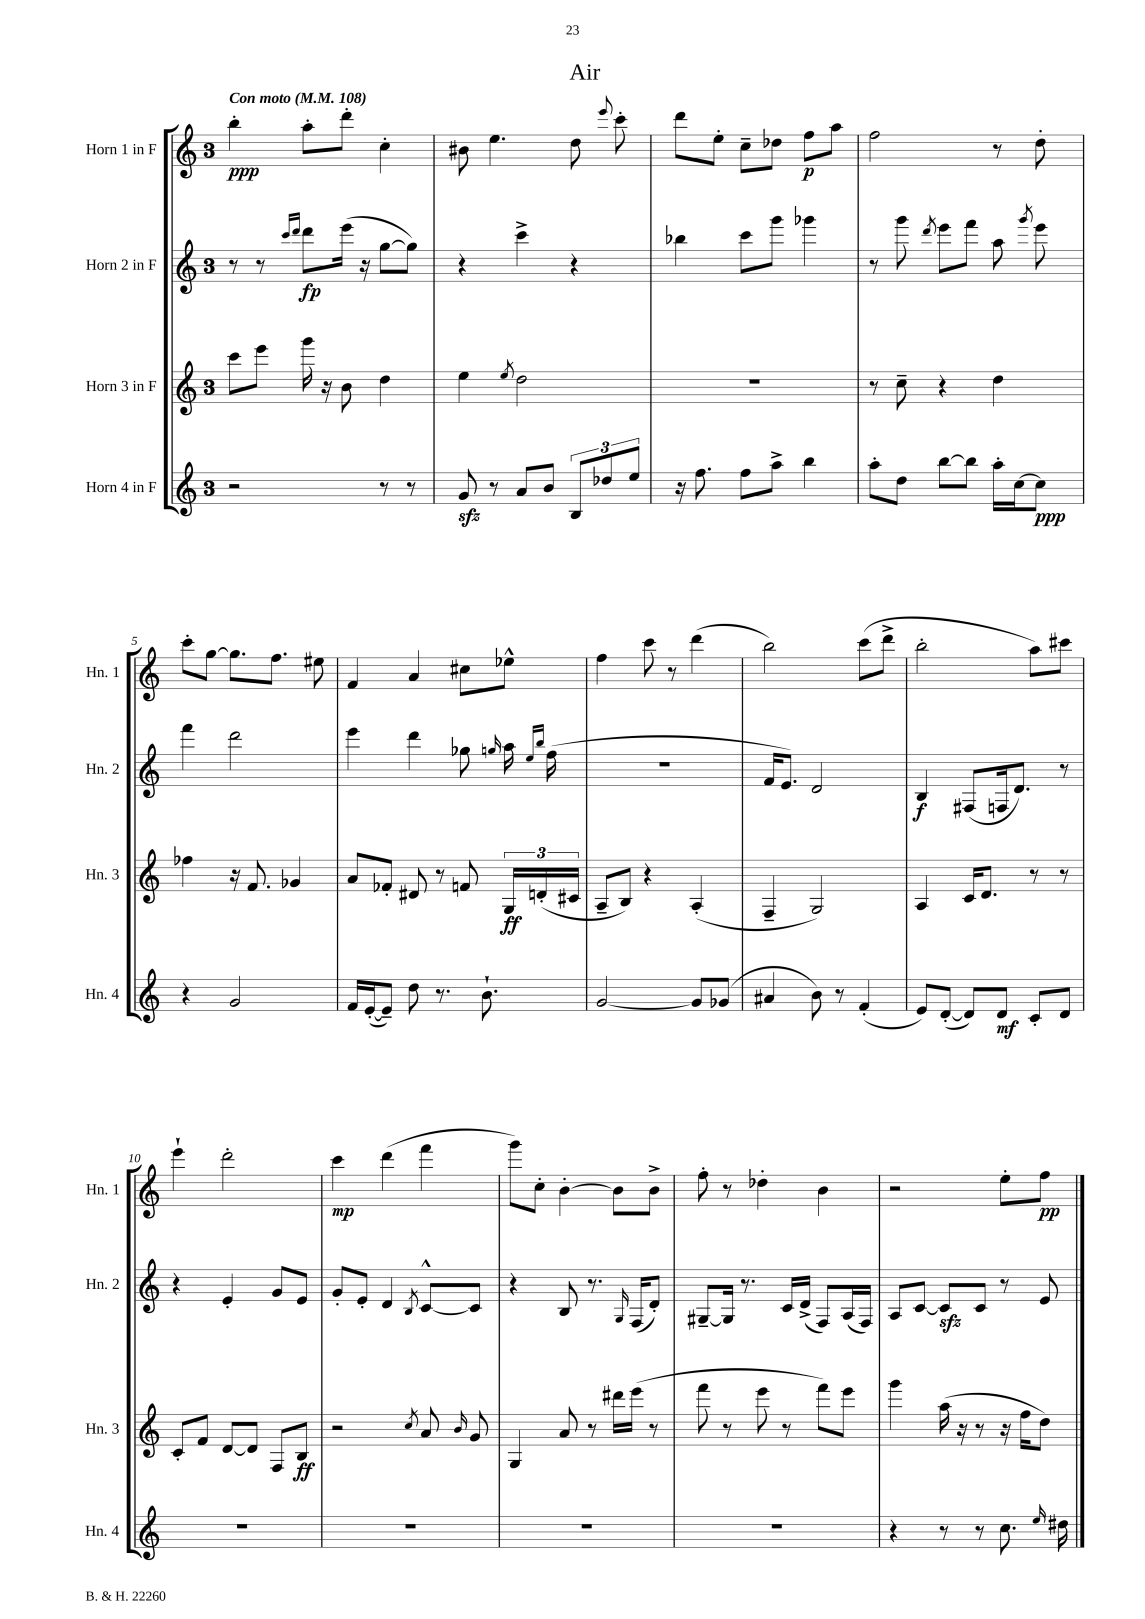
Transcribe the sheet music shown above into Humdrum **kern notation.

**kern	**dynam	**kern	**dynam	**kern	**dynam	**kern	**dynam
*part4	*part4	*part3	*part3	*part2	*part2	*part1	*part1
*staff4	*staff4	*staff3	*staff3	*staff2	*staff2	*staff1	*staff1
*I"Horn 4 in F	*	*I"Horn 3 in F	*	*I"Horn 2 in F	*	*I"Horn 1 in F	*
*I'Hn. 4	*	*I'Hn. 3	*	*I'Hn. 2	*	*I'Hn. 1	*
*clefG2	*	*clefG2	*	*clefG2	*	*clefG2	*
*k[]	*	*k[]	*	*k[]	*	*k[]	*
*M3/4	*	*M3/4	*	*M3/4	*	*M3/4	*
*MM108	*	*MM108	*	*MM108	*	*MM108	*
=1	=1	=1	=1	=1	=1	=1	=1
!	!	!	!	!	!	!LO:TX:a:B:t=Con moto	!
2r	.	8ccc\L	.	8r	.	4bb'\	ppp
.	.	8eee\J	.	8r	.	.	.
.	.	.	.	16qqccc/LL	.	.	.
.	.	.	.	16qqddd/JJ	.	.	.
.	.	16ggg\	.	8ddd\L	fp	8aa'\L	.
.	.	16r	.	.	.	.	.
.	.	8b\	.	(16eee\Jk	.	8ddd'\J	.
.	.	.	.	16r	.	.	.
8r	.	4dd\	.	[8gg\L	.	4cc'\	.
8r	.	.	.	8gg\J])	.	.	.
=2	=2	=2	=2	=2	=2	=2	=2
8gzz/	.	4ee\	.	4r	.	8b#X\	.
8r	.	.	.	.	.	4.ee\	.
.	.	8qee/	.	.	.	.	.
8a/L	.	2dd\	.	4ccc^\	.	.	.
8b/J	.	.	.	.	.	.	.
12B/L	.	.	.	4r	.	8dd\	.
12dd-X/	.	.	.	.	.	.	.
.	.	.	.	.	.	8qqeee/	.
.	.	.	.	.	.	8ccc'\	.
12ee/J	.	.	.	.	.	.	.
=3	=3	=3	=3	=3	=3	=3	=3
16r	.	2.r	.	4bb-X\	.	8ddd\L	.
8.ff\	.	.	.	.	.	.	.
.	.	.	.	.	.	8ee'\J	.
8ff\L	.	.	.	8ccc\L	.	8cc~\L	.
8aa^\J	.	.	.	8ggg\J	.	8dd-X\J	.
4bb\	.	.	.	4ggg-X\	.	8ff\L	p
.	.	.	.	.	.	8aa\J	.
=4	=4	=4	=4	=4	=4	=4	=4
8aa'\L	.	8r	.	8r	.	2ff\	.
8dd\J	.	8cc~\	.	8ggg\	.	.	.
.	.	.	.	8qddd/	.	.	.
[8bb\L	.	4r	.	8eee\L	.	.	.
8bb\J]	.	.	.	8fff\J	.	.	.
16aa'\LL	.	4dd\	.	8aa\	.	8r	.
[16cc\J	.	.	.	.	.	.	.
.	.	.	.	8qggg/	.	.	.
8cc\J]	ppp	.	.	8eee\	.	8dd'\	.
!!LO:LB:g=z
=5	=5	=5	=5	=5	=5	=5	=5
4r	.	4ff-X\	.	4fff\	.	8ccc'\L	.
.	.	.	.	.	.	[8gg\J	.
2g/	.	16r	.	2ddd\	.	8.gg\L]	.
.	.	8.f/	.	.	.	.	.
.	.	.	.	.	.	8.ff\J	.
.	.	4g-X/	.	.	.	.	.
.	.	.	.	.	.	8ee#X\	.
=6	=6	=6	=6	=6	=6	=6	=6
16f/LL	.	8a/L	.	4eee\	.	4f/	.
([16e'/J	.	.	.	.	.	.	.
8e~/J])	.	8f-X'/J	.	.	.	.	.
8dd\	.	8d#X/	.	4ddd\	.	4a/	.
8.r	.	8r	.	.	.	.	.
.	.	8fn/	.	8gg-X\	.	8cc#X\L	.
8.b`\	.	.	.	.	.	.	.
.	.	.	.	16qqggn/	.	.	.
.	.	24G/LL	ff	16aa\	.	8ee-X^^\J	.
.	.	(24dn'/	.	.	.	.	.
.	.	.	.	16qqee/LL	.	.	.
.	.	.	.	16qqbb/JJ	.	.	.
.	.	.	.	(16ff\	.	.	.
.	.	24c#X/JJ	.	.	.	.	.
=7	=7	=7	=7	=7	=7	=7	=7
[2g/	.	8A~/L	.	2.r	.	4ff\	.
.	.	8B/J)	.	.	.	.	.
.	.	4r	.	.	.	8ccc\	.
.	.	.	.	.	.	8r	.
8g/L]	.	(4A'/	.	.	.	(4ddd\	.
(8g-X/J	.	.	.	.	.	.	.
=8	=8	=8	=8	=8	=8	=8	=8
4a#X/	.	4F~/	.	16f/KL	.	2bb\)	.
.	.	.	.	8.e/J)	.	.	.
8b\)	.	2G/)	.	2d/	.	.	.
8r	.	.	.	.	.	.	.
(4f'/	.	.	.	.	.	(8ccc\L	.
.	.	.	.	.	.	8ddd^\J	.
=9	=9	=9	=9	=9	=9	=9	=9
8e/L)	.	4A/	.	4B/	f	2bb'\	.
([8d'/J	.	.	.	.	.	.	.
8d/L])	.	16c/KL	.	(8F#X/L	.	.	.
.	.	8.d/J	.	.	.	.	.
8d/J	mf	.	.	16Fn/k	.	.	.
.	.	.	.	8.d/J)	.	.	.
8c'/L	.	8r	.	.	.	8aa\L)	.
8d/J	.	8r	.	8r	.	8ccc#X\J	.
!!LO:LB:g=z
=10	=10	=10	=10	=10	=10	=10	=10
2.r	.	8c'/L	.	4r	.	4eee`\	.
.	.	8f/J	.	.	.	.	.
.	.	[8d/L	.	4e'/	.	2ddd'\	.
.	.	8d/J]	.	.	.	.	.
.	.	8F/L	.	8g/L	.	.	.
.	.	8B/J	ff	8e/J	.	.	.
=11	=11	=11	=11	=11	=11	=11	=11
2.r	.	2r	.	8g'/L	.	4ccc\	mp
.	.	.	.	8e'/J	.	.	.
.	.	.	.	4d/	.	(4ddd\	.
.	.	8qcc/	.	8qB/	.	.	.
.	.	8a/	.	[8c^^/L	.	4fff\	.
.	.	16qqb/	.	.	.	.	.
.	.	8g/	.	8c/J]	.	.	.
=12	=12	=12	=12	=12	=12	=12	=12
2.r	.	4G/	.	4r	.	8ggg\L)	.
.	.	.	.	.	.	8cc'\J	.
.	.	8a/	.	8B/	.	[4b'\	.
.	.	8r	.	8.r	.	.	.
.	.	16ddd#X\LL	.	.	.	8b\L]	.
.	.	.	.	16qqG/	.	.	.
.	.	(16eee\JJ	.	(16F/KL	.	.	.
.	.	8r	.	8d'/J)	.	8b^\J	.
=13	=13	=13	=13	=13	=13	=13	=13
2.r	.	8fff\	.	[8G#X~/L	.	8ff'\	.
.	.	8r	.	16G#/Jk]	.	8r	.
.	.	.	.	8.r	.	.	.
.	.	8eee\	.	.	.	4dd-X'\	.
.	.	8r	.	16c/LL	.	.	.
.	.	.	.	(16d^/JJ	.	.	.
.	.	8fff\L)	.	8F/L)	.	4b\	.
.	.	8eee\J	.	(16A/L	.	.	.
.	.	.	.	16F/JJ)	.	.	.
=14	=14	=14	=14	=14	=14	=14	=14
4r	.	4ggg\	.	8A/L	.	2r	.
.	.	.	.	[8c/J	.	.	.
8r	.	(16aa\	.	8czz/L]	.	.	.
.	.	16r	.	.	.	.	.
8r	.	8r	.	8c/J	.	.	.
8.cc\	.	16r	.	8r	.	8ee'\L	.
.	.	16ff\KL	.	.	.	.	.
.	.	8dd\J)	.	8e/	.	8ff\J	pp
16qqee/	.	.	.	.	.	.	.
16dd#X\	.	.	.	.	.	.	.
==	==	==	==	==	==	==	==
*-	*-	*-	*-	*-	*-	*-	*-
